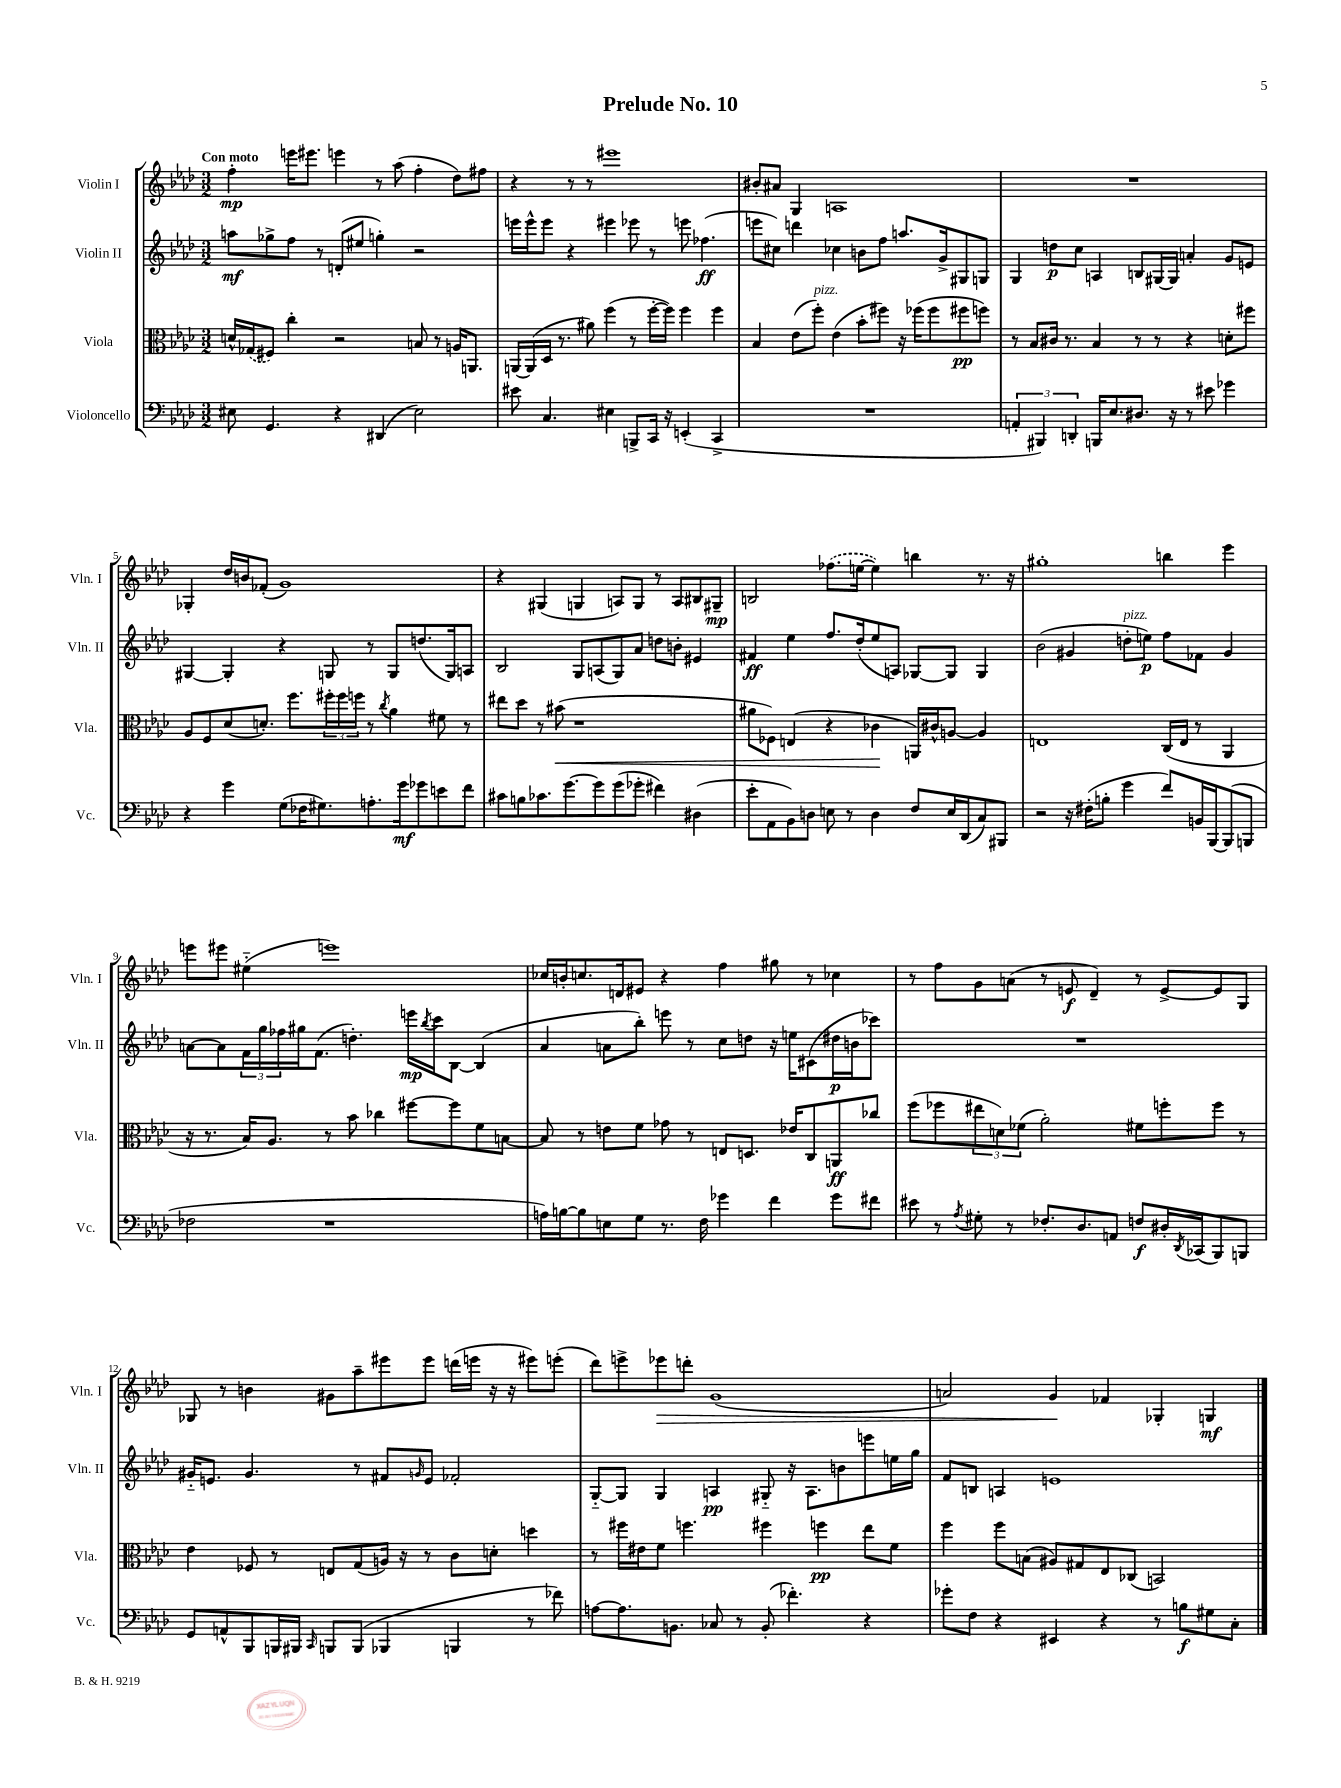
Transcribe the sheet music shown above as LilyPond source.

\header { title = "Prelude No. 10" }
<<
\new StaffGroup <<
\new Staff = "s0" \with { instrumentName = "Violin I" shortInstrumentName = "Vln. I" } {
    \clef treble \key aes \major \numericTimeSignature \time 3/2 \tempo "Con moto"
    f''4-.\mp e'''16 eis'''8. e'''4 r8 aes''8( f''4-. des''8) fis''8 |
    r4 r8 r8 eis'''1 |
    bis'8-. ais'8 g4 a1 |
    R1. |
    ges4-. des''16 b'16 fes'8-.( g'1) |
    r4 gis4( g4 a8) g8 r8 a8 bis8 gis8--\mp |
    b2 \once \slurDashed fes''8.( e''16~ e''4) b''4 r8. r16 |
    gis''1-. b''4 ees'''4 |
    e'''8 eis'''8 eis''4-_( e'''1) |
    ces''16 b'16-. c''8. d'16 eis'8 r4 f''4 gis''8 r8 ces''4 |
    r8 f''8 g'8 a'8( r8 e'8\f des'4--) r8 e'8~-> e'8 g8 |
    ges8 r8 b'4 gis'8 aes''8-- eis'''8 eis'''8 d'''16( e'''16 r16 r16 eis'''8) e'''8-.( |
    des'''8) e'''8-> ees'''8\> d'''8-. g'1( |
    a'2) g'4\! fes'4 ges4-. g4\mf \bar "|." |
}
\new Staff = "s1" \with { instrumentName = "Violin II" shortInstrumentName = "Vln. II" } {
    \clef treble \key aes \major \numericTimeSignature \time 3/2
    a''8\mf ges''8-> f''8 r8 d'8-.( eis''8 g''4-.) r2 |
    e'''16 e'''16-^ e'''8 r4 eis'''4 ees'''8 r8 e'''8 fes''4.\ff( |
    e'''8 cis''8) d'''4 ces''4 b'8 f''8 a''8. g'16-> gis8 g8 |
    g4 d''8\p c''8 a4 b8 gis16~ gis16 a'4-. g'8 e'8 |
    gis4~ gis4-. r4 g8 r8 g8 d''8.( g16) a8 |
    bes2 g8 a8( g8) aes'8 d''8 b'8-. eis'4 |
    fis'4\ff ees''4 f''8. des''16-.( ees''8 a8) ges8~ ges8 ges4 |
    bes'2( gis'4 d''8-.^\markup { \italic "pizz." } e''8\p) f''8 fes'8 gis'4 |
    a'8~ a'8 \tuplet 3/2 { f'16 g''16 fes''16 } gis''16 f'8.( d''4.-.) e'''16\mp \acciaccatura { bes''8 } c'''16 bes8~ bes4( |
    aes'4 a'8 bes''8-.) e'''8 r8 c''8 d''8 r16 e''16 cis'8( dis''16\p b'16 ces'''8) |
    R1. |
    gis'16-_ e'8. gis'4. r8 fis'8 \grace { g'16 } e'8 fes'2-. |
    g8~-_ g8 g4 a4\pp gis8-_ r16 a8. b'8 e'''8 e''16 g''16 |
    f'8 b8 a4 e'1 \bar "|." |
}
\new Staff = "s2" \with { instrumentName = "Viola" shortInstrumentName = "Vla." } {
    \clef alto \key aes \major \numericTimeSignature \time 3/2
    d'16-^ \once \slurDashed ges16( fis8) c''4-. r2 b8 r8 a16 a,8. |
    a,16~ a,16( des16 r8. ais'8) f''4( r8 f''16~-. f''16) f''4 f''4 |
    bes4 ees'8( f''8-.^\markup { \italic "pizz." }) ees'4( bes'8-. fis''8) r16 fes''16( fes''8 fis''8\pp f''8) |
    r8 bes8 cis'16 r8. bes4 r8 r8 r4 d'8-. fis''8 |
    aes8 f8 des'8( d'8.-.) f''8. \tuplet 3/2 { fis''16-. fis''16 f''16 } r8 \acciaccatura { c''8 } aes'4 fis'8 r8 |
    eis''8 des''8 r8 bis'8\<( r1 |
    ais'8 fes8) e4( r4 ces'4\! a,16) cis'16-^ a8~ a4 |
    e1 c16( e16 r8 aes,4 |
    r16 r8. bes16) aes8. r8 bes'8 ces''4 fis''8~ fis''8 f'8 b8~ |
    b8 r8 e'8 f'8 ges'8 r8 e8 d8. ees'16 c8 a,8\ff ces''8 |
    f''8( fes''8 \tuplet 3/2 { eis''8 d'8) fes'8( } aes'2-.) fis'8 f''8-. f''8 r8 |
    ees'4 fes8 r8 e8 g8( a16) r16 r8 c'8 d'8-. d''4 |
    r8 fis''16 eis'16 f'8 f''4. fis''4 f''4\pp ees''8 f'8 |
    f''4 f''8 b8( ais8) gis8 ees8 ces8( b,2) \bar "|." |
}
\new Staff = "s3" \with { instrumentName = "Violoncello" shortInstrumentName = "Vc." } {
    \clef bass \key aes \major \numericTimeSignature \time 3/2
    eis8 g,4. r4 dis,4( eis2) |
    eis'8 c4. eis4 b,,8-> c,16 r16 e,4-.( c,4-> |
    R1. |
    \tuplet 3/2 { a,4-. bis,,4) d,4-. } b,,16 ees8. dis8. r16 r8 eis'8 ges'4 |
    r4 g'4 g8( fes16 gis8.) a8.-. g'16\mf ges'8 e'8 f'8 |
    cis'8 b8 ces'8. g'8.~ g'8 g'8( ges'8-. fis'4) dis4( |
    ees'8-. aes,8 bes,8) d8 e8 r8 d4 f8 e16 des,16( c8) bis,,8 |
    r2 r16 fis16-.( b8-. g'4 f'8) b,16 bes,,16~ bes,,8( b,,8 |
    fes2 r1 |
    a16) b16~ b8 e8 g8 r8. f16 ges'4 f'4 ges'8 fis'8 |
    eis'8 r8 \acciaccatura { aes8 } gis8-. r8 fes8.-. des8. a,8 f8\f dis16-. \acciaccatura { des,8 } ces,16( bes,,8) b,,8 |
    g,8 a,8-^ bes,,8 b,,16 bis,,16 \grace { c,16 } b,,8 b,,8( bes,,4 b,,4 r8 fes'8) |
    a8~ a8. b,8. ces8 r8 b,8-.( fes'4.-.) r4 |
    ges'8-. f8 r4 eis,4 r4 r8 b8\f gis8 c8-. \bar "|." |
}
>>
>>
